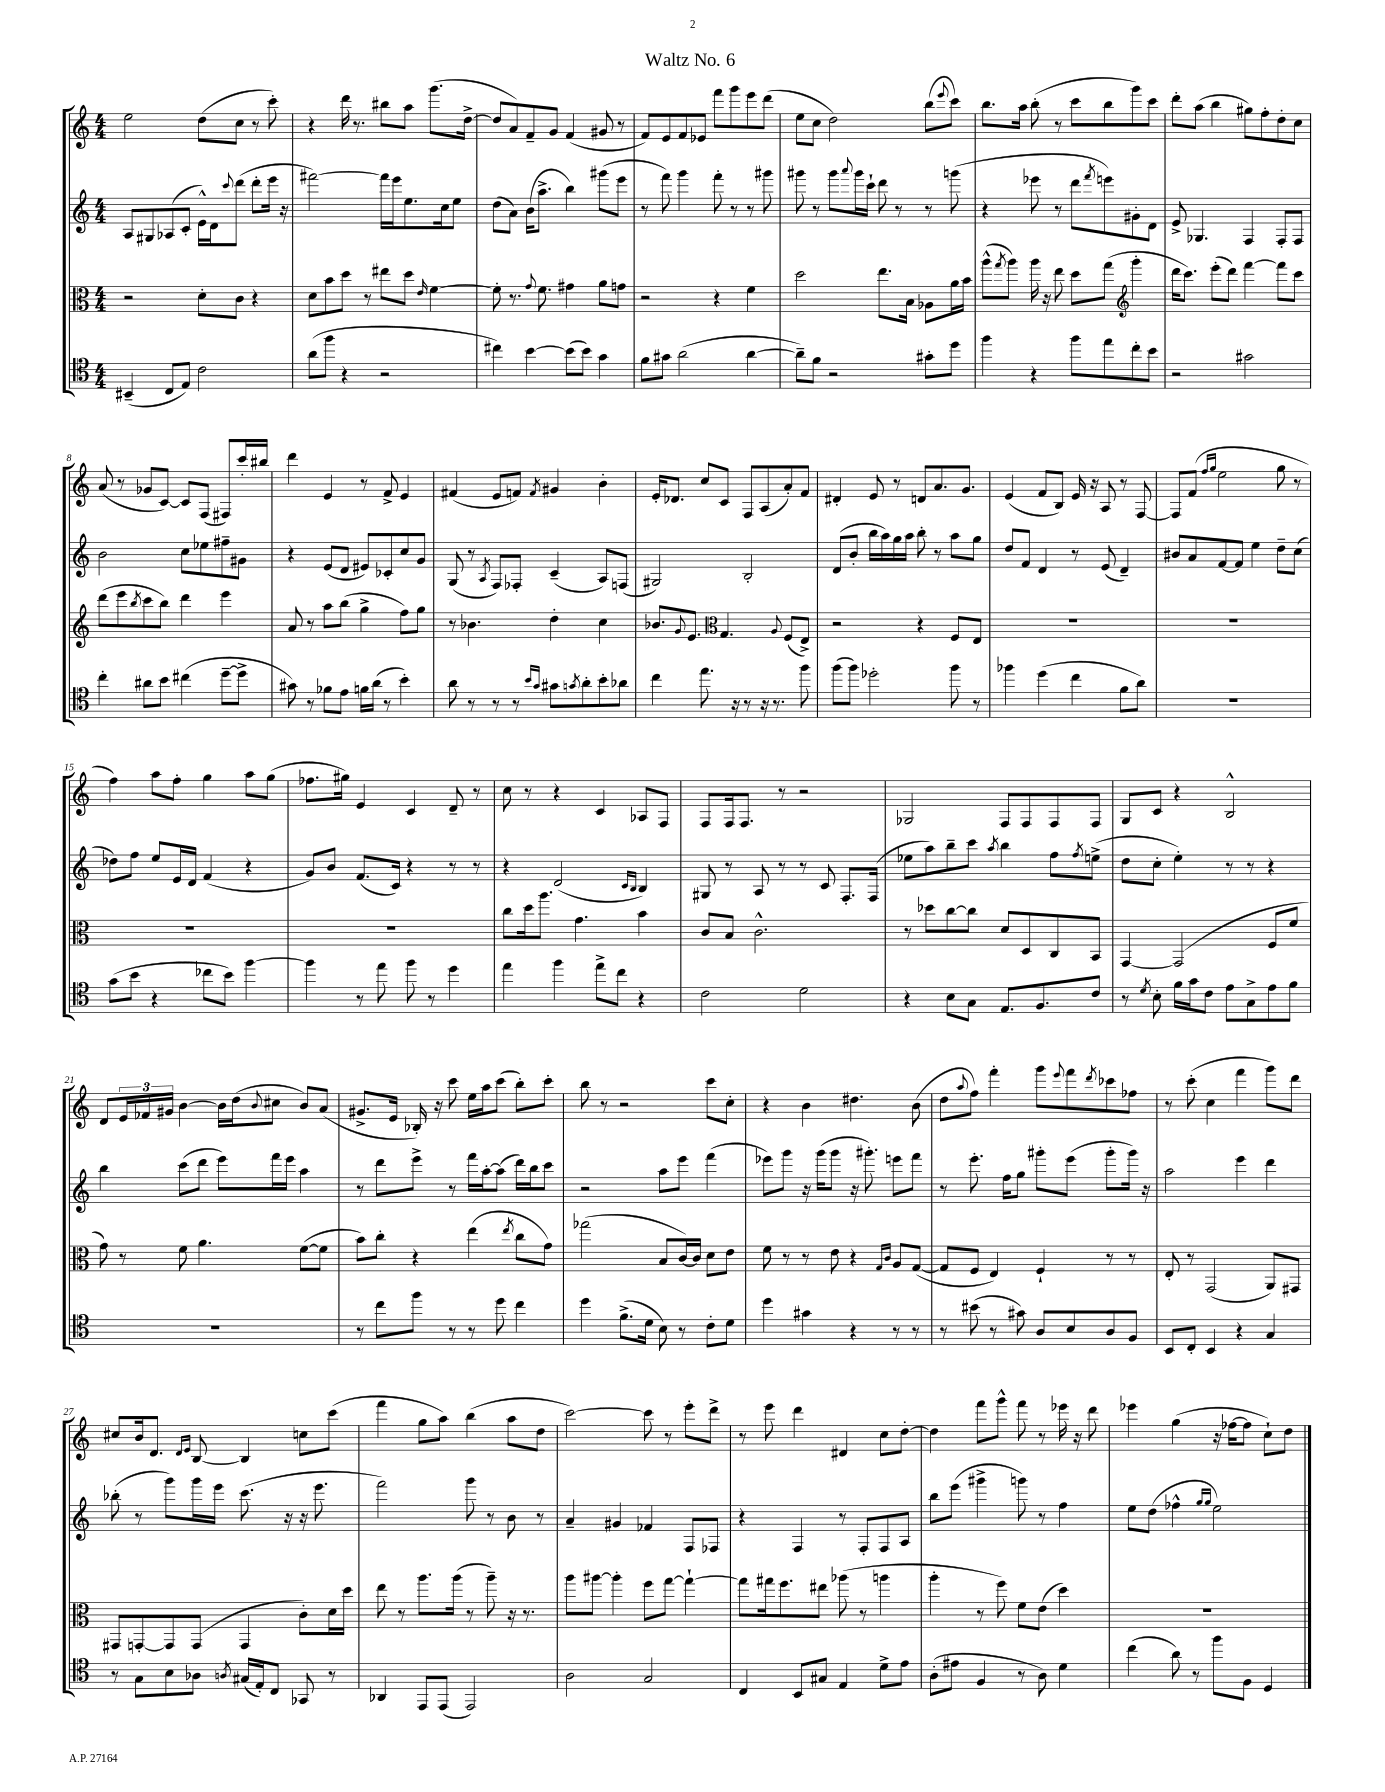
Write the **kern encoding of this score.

**kern	**kern	**kern	**kern
*part4	*part3	*part2	*part1
*staff4	*staff3	*staff2	*staff1
*clefC4	*clefC3	*clefG2	*clefG2
*k[]	*k[]	*k[]	*k[]
*M4/4	*M4/4	*M4/4	*M4/4
=1	=1	=1	=1
(4BB#X~/	2r	8A/L	2ee\
.	.	8G#X/	.
8C/L	.	(8A-X/	.
8E/J)	.	8c'/J	.
2c\	8d'\L	16e^^\LL)	(8dd\L
.	.	16d\J	.
.	.	8qqccc/	.
.	8c\J	(8ddd\J	8cc\J
.	4r	8ddd'\L	8r
.	.	16eee\Jk	8ccc'\)
.	.	16r	.
=2	=2	=2	=2
(8a\L	8d\L	[2fff#X\)	4r
8ff\J	8b\	.	.
4r	8dd\J	.	16ddd\
.	.	.	8.r
.	8r	.	.
2r	8ee#X\L	16fff#\LL]	8bb#X\L
.	.	16eee\J	.
.	8dd\J	8.ee\	8aa\J
.	16qqe/	.	.
.	[4f\	.	(8.ggg\L
.	.	16cc\k	.
.	.	8ee\J	.
.	.	.	[16dd^\Jk
=3	=3	=3	=3
4cc#X\)	8f'\]	(8dd\L	8dd/L]
.	8.r	8a\J)	8a/)
[4b\	.	(16b\KL	8f~/
.	8qqg/	.	.
.	8.f\	8.aa^\J	.
.	.	.	8g/J
(8b\L]	4g#X\	4bb\)	(4f/
8b\J)	.	.	.
4g\	8a\L	(8ggg#X\L	8g#X/
.	8gn\J	8eee\J	8r
=4	=4	=4	=4
8f\L	2r	8r	8f/L)
8g#X\J	.	8fff\)	8e/
(2a\	.	4ggg\	8f/
.	.	.	8e-X/J
.	4r	8fff'\	8fff\L
.	.	8r	8ggg\
[4a\	4f\	8r	8eee\
.	.	8ggg#X\	(8ddd\J
=5	=5	=5	=5
8a~\L])	2dd\	8ggg#X\	8ee\L
8f\J	.	8r	8cc\J
2r	.	8ggg#\L	2dd\)
.	.	8qqaaa/	.
.	.	16ggg#\L	.
.	.	16ccc`\JJ	.
.	8.ee\L	8ddd\	.
.	.	8r	.
.	16B\Jk	.	.
8g#X'\L	8A-X\L	8r	(8bb\L
.	.	.	8qqeee/
8dd\J	16a\L	(8gggn\	8ccc\J)
.	16b\JJ	.	.
=6	=6	=6	=6
4ff\	(8aa^^\L	4r	8.bb\L
.	8qgg/	.	.
.	8aa\J)	.	.
.	.	.	16aa\Jk
4r	16aa\	8eee-X\	(8bb'\
.	16r	.	.
.	8ee\	8r	8r
8ff\L	8dd\L	8ddd\L	8ccc\L
.	.	8qfff/	.
8ee\	(8gg\J	8eeen\)	8bb\
*	*clefG2	*	*
8cc'\	4ggg'\	8g#X'\	8ggg\)
8b\J	.	8d\J	8ccc\J
=7	=7	=7	=7
2r	16ddd\KL	8e^/	8ddd'\L
.	8.ccc\J)	.	.
.	.	4.G-X/	(8aa\J
.	(8eee'\L	.	4bb\
.	8ddd\J)	.	.
2g#X\	[4fff\	4F/	8gg#X\L)
.	.	.	8ff'\
.	8fff\L]	8F'/L	8dd'\
.	8ccc\J	8F/J	8cc\J
!!LO:LB:g=z
=8	=8	=8	=8
4cc'\	(8ddd\L	2b\	(8a/
.	8eee\	.	8r
.	8qbb/	.	.
8a#X\L	8ccc\	.	8g-X/L
8b\J	8bb\J)	.	[8c/J)
(4cc#X\	4ddd\	8cc\L	8c/L]
.	.	8ee-X\	(8F/J
[8dd~\L	4eee\	8ff#X~\	8F#X/L)
8dd^\J]	.	8g#X\J	16ccc'/L
.	.	.	16bb#X/JJ
=9	=9	=9	=9
8g#X\)	8a/	4r	4ddd\
8r	8r	.	.
8f-X\L	8aa\L	(8e/L	4e/
8e\J	(8bb\J	8d/J	.
16fn\LL	4gg^\	8e#X/L)	8r
(16a\JJ	.	.	.
8r	.	8c-X'/	8f^/
4b'\)	8ff\L)	8cc/	4e/
.	8gg\J	8g/J	.
=10	=10	=10	=10
8a\	8r	(8G/	(4f#X/
8r	4.b-X\	8r	.
.	.	8qA/	.
8r	.	8F/L)	8e/L
8r	.	8F-X'/J	8fn/J)
16qqb/LL	.	.	.
16qqg/JJ	.	.	8qf/
8g#X\L	4dd'\	(4c~/	4g#X/
8qgn/	.	.	.
8a'\	.	.	.
8b'\	4cc\	8A/L)	4b'\
8a-X\J	.	(8Fn/J	.
=11	=11	=11	=11
4cc\	8.b-X/L	2G#X/)	16e'/KL
.	.	.	8.d-X/J
.	8qqg/	.	.
.	8.e/J	.	.
8.ee\	.	.	8cc/L
*	*clefC3	*	*
.	4.G/	.	8c/J
16r	.	.	.
8r	.	2B'/	8F/L
16r	.	.	(8A/
8.r	.	.	.
.	8qqA/	.	.
.	(8F/L	.	8a'/)
8ff\	8E^/J)	.	8f/J
=12	=12	=12	=12
(8ff\L	2r	(8d/L	4d#X'/
8ff\J)	.	8b'/J	.
2dd-X'\	.	16bb\LL	8e/
.	.	16aa\)	.
.	.	16gg\	8r
.	.	16aa\JJ	.
.	4r	8bb'\	8dn/L
.	.	8r	8.a/
8ff\	8F/L	8aa\L	.
.	.	.	8.g/J
8r	8E/J	8gg\J	.
=13	=13	=13	=13
4ff-X\	1r	8dd/L	(4e/
.	.	8f/J	.
(4dd\	.	4d/	8f/L
.	.	.	8B/J)
4cc\	.	8r	16e/
.	.	.	16r
.	.	(8e/	8A/
8f\L	.	4d~/)	8r
8a\J)	.	.	[8F/
=14	=14	=14	=14
1r	1r	8b#X/L	8F/L]
.	.	8a/	(8f/J
.	.	.	16qqff/LL
.	.	.	16qqgg/JJ
.	.	[8f/	2ee\
.	.	8f/J]	.
.	.	4ee\	.
.	.	8dd~\L	8gg\
.	.	(8cc\J	8r
!!LO:LB:g=z
=15	=15	=15	=15
(8g\L	1r	8dd-X\L)	4ff\)
8b\J	.	8ff\J	.
4r	.	8ee/L	8aa\L
.	.	16e/L	8ff'\J
.	.	16d/JJ	.
8cc-X\L	.	(4f/	4gg\
8b\J)	.	.	.
[4ff\	.	4r	8aa\L
.	.	.	(8gg\J
=16	=16	=16	=16
4ff\]	1r	8g/L)	8.ff-X\L
.	.	8b/J	.
.	.	.	16gg#X\Jk)
8r	.	(8.f/L	4e/
8ee\	.	.	.
.	.	16c/Jk)	.
8ff\	.	4r	4c/
8r	.	.	.
4dd\	.	8r	8d~/
.	.	8r	8r
=17	=17	=17	=17
4ee\	8cc\L	4r	8cc\
.	16dd\k	.	8r
.	8.aa\J	.	.
4ff\	.	(2d/	4r
.	4.g\	.	.
8ee^\L	.	.	4c/
8cc\J	.	.	.
.	.	16qqc/LL	.
.	.	16qqB/JJ	.
4r	4b\	4B/)	8A-X/L
.	.	.	8F/J
=18	=18	=18	=18
2c\	8c/L	8G#X/	8F/L
.	8B/J	8r	16F/k
.	.	.	8.F/J
.	2.c^^\	8A/	.
.	.	8r	8r
2d\	.	8r	2r
.	.	8c/	.
.	.	8.F'/L	.
.	.	(16F/Jk	.
=19	=19	=19	=19
4r	8r	8ee-X\L	2G-X/
.	8dd-X\L	8aa\)	.
8B\L	[8cc\	8bb~\	.
8G\J	8cc\J]	8ccc\J	.
.	.	8qaa/	.
8.E/L	8d/L	4bb\	8F/L
.	8D/	.	8F/
8.F/	.	.	.
.	8C/	8ff\L	8F/
.	.	8qff/	.
8c/J	8BB/J	(8een^\J	8F/J
=20	=20	=20	=20
8r	[4GG/	8dd\L	8G/L
8qd/	.	.	.
8B'\	.	8cc'\J	8c/J
16f\LL	(2GG/]	4ee'\)	4r
16g\J	.	.	.
8c\J	.	.	.
8e\L	.	8r	2B^^/
8G^\	.	8r	.
8e\	8F/L	4r	.
8f\J	8f/J	.	.
!!LO:LB:g=z
=21	=21	=21	=21
1r	8g\)	4bb\	8d/L
.	8r	.	24e/L
.	.	.	24f-X/
.	.	.	24g#X/JJ
.	8f\	(8ccc\L	[4b\
.	4.a\	8ddd\J	.
.	.	8eee\L)	16b\LL]
.	.	.	(16dd\J
.	.	.	8qqb/
.	.	16fff\L	8cc#X\J
.	.	16eee\JJ	.
.	([8f\L	4aa\	8b/L)
.	8f\J]	.	(8a/J
=22	=22	=22	=22
8r	8b\L)	8r	8.g#X^/L
8cc\L	8cc'\J	8ddd\L	.
.	.	.	16e/Jk
8ff\J	4r	8eee^\J	16B-X'/)
.	.	.	16r
8r	.	8r	8ccc\
8r	(4ee\	16fff\LL	16ee\LL
.	.	[16aa'\J	16aa\J
8dd\	.	(8aa\J]	(8ccc\J
.	8qee/	.	.
4cc\	8cc\L	16ddd\LL)	8bb'\L)
.	.	16bb\J	.
.	8g\J)	8ccc\J	8ccc'\J
=23	=23	=23	=23
4dd\	(2gg-X\	2r	8bb\
.	.	.	8r
(8.f^\L	.	.	2r
16d\Jk	.	.	.
8B\)	8B/L	8aa\L	.
8r	[16c/L)	8eee\J	.
.	16c/JJ]	.	.
8c'\L	8d\L	(4fff\	8ccc\L
8d\J	8e\J	.	8cc'\J
=24	=24	=24	=24
4dd\	8f\	8eee-X\L)	4r
.	8r	8ggg\J	.
4g#X\	8r	16r	4b\
.	.	(16ggg\KL	.
.	8e\	8ggg\J	.
4r	4r	16r	4.dd#X\
.	.	8.ggg#X'\)	.
.	16qqG/LL	.	.
.	16qqc/JJ	.	.
8r	8A/L	8eeen\L	.
8r	([8G/J	8fff\J	(8b\
=25	=25	=25	=25
8r	8G/L]	8r	8dd\L
.	.	.	8qqaa/
(8b#X\	8F/J	8.eee'\	8ff\J)
8r	4E/)	.	4fff'\
.	.	16ff\KL	.
8g#X\)	.	8gg\J	.
8A/L	4F`/	8ggg#X'\L	8ggg\L
.	.	.	8qqeee/
8B/	.	(8eee\J	8fff\
.	.	.	8qddd/
8A/	8r	8ggg#'\L	8ccc-X\
8F/J	8r	16ggg#\Jk)	8ff-X\J
.	.	16r	.
=26	=26	=26	=26
8BB/L	8E'/	2aa\	8r
8C'/J	8r	.	(8ccc'\
4BB/	(2GG/	.	4cc\
4r	.	4eee\	4fff\
4G/	8AA/L)	4ddd\	8ggg\L)
.	8GG#X/J	.	8ddd\J
!!LO:LB:g=z
=27	=27	=27	=27
8r	8GG#X/L	(8bb-X'\	8cc#X/L
8G\L	[8GGn'/	8r	16b/k
.	.	.	8.d/J
8B\	8GG/]	8ggg\L)	.
.	.	.	16qqd/LL
.	.	.	16qqe/JJ
8A-X\J	(8GG/J	16ggg\L	[8B/
.	.	16eee\JJ	.
8qAn/	.	.	.
(16G#X/LL	4GG/	(8.ccc\	4B/]
16E'/J)	.	.	.
8C/J	.	.	.
.	.	16r	.
8GG-X/	8c'\L)	16r	8ccn\L
.	.	8.eee\	.
8r	16d\L	.	(8ccc\J
.	16dd\JJ	.	.
=28	=28	=28	=28
4AA-X/	8ee\	2fff\)	4fff\
.	8r	.	.
8EE/L	8.aa\L	.	8gg\L
(8EE/J	.	.	8aa\J)
.	(16aa\Jk	.	.
2EE/)	8r	8ggg\	(4bb\
.	8aa~\)	8r	.
.	16r	8b\	8aa\L
.	8.r	.	.
.	.	8r	8dd\J
=29	=29	=29	=29
2A\	8aa\L	4a~/	[2ccc\)
.	[8aa#X\J	.	.
.	4aa#'\]	4g#X/	.
2G/	8ff\L	4f-X/	8ccc\]
.	[8gg\J	.	8r
.	4gg`\_	8F/L	8eee'\L
.	.	8F-X/J	8ddd^\J
=30	=30	=30	=30
4C/	8gg\L]	4r	8r
.	16gg#X\k	.	8eee\
.	8.ff\	.	.
8BB/L	.	4F/	4ddd\
8G#X/J	8ee#X\J	.	.
4E/	(8aa-X\	8r	4d#X/
.	8r	8F'/L	.
8d^\L	4aan\	8F/	8cc\L
8e\J	.	8A/J	[8dd'\J
=31	=31	=31	=31
(8A'\L	4aa'\	8bb\L	4dd\]
8e#X\J	.	(8eee\J	.
4F/	8r	4ggg#X^\	8fff\L
.	8ff\)	.	8ggg^^\J
8r	8f\L	8gggn\)	8fff\
8A\)	(8e\J	8r	8r
4d\	4dd\)	4ff\	16eee-X\
.	.	.	16r
.	.	.	8ddd\
=32	=32	=32	=32
(4cc\	1r	8ee\L	4eee-X\
.	.	(8dd\J	.
8a\)	.	4ff-X^^\	(4gg\
8r	.	.	.
.	.	16qqgg/LL	.
.	.	16qqgg/JJ	.
8ff\L	.	2ee\)	16r
.	.	.	[16ff-X\KL
8F\J	.	.	8ff-\J]
4D/	.	.	8cc`\L)
.	.	.	8dd\J
==	==	==	==
*-	*-	*-	*-
